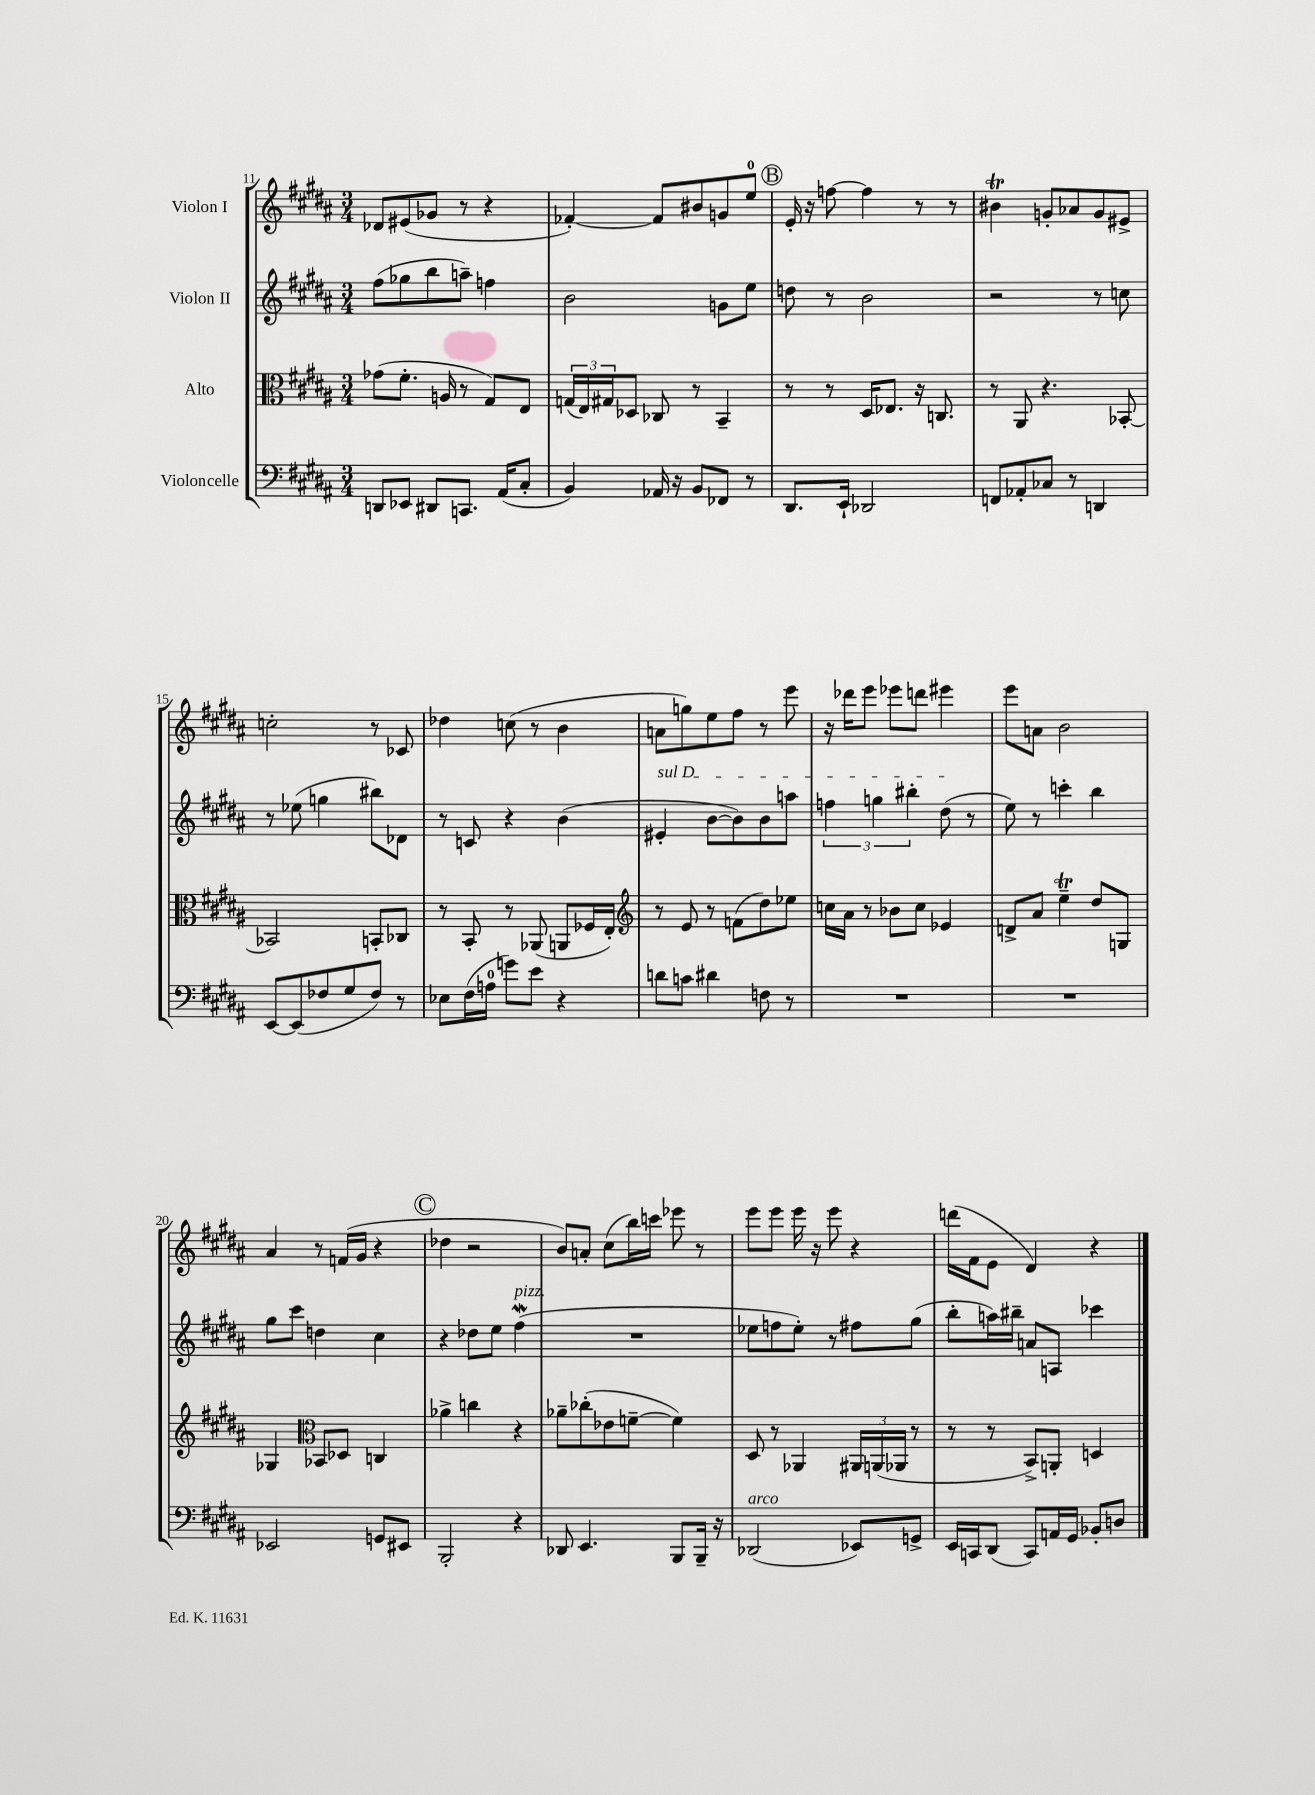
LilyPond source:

<<
\new StaffGroup <<
\new Staff = "s0" \with { instrumentName = "Violon I" } {
    \clef treble \key b \major \numericTimeSignature \time 3/4
    des'8 eis'8( ges'8 r8 r4 |
    fes'4~-.) fes'8 bis'8 g'8 e''8-0 |
    \mark \markup { \circle "B" } e'16-. r16 f''8~ f''4 r8 r8 |
    bis'4\trill g'8-. aes'8 g'8 eis'8-> |
    c''2-. r8 ces'8 |
    des''4 c''8( r8 b'4 |
    a'8 g''8) e''8 fis''8 r8 e'''8 |
    r16 des'''16 e'''8 ees'''8 d'''8 eis'''4 |
    e'''8 a'8 b'2 |
    ais'4 r8 f'16( gis'16 r4 |
    \mark \markup { \circle "C" } des''4 r2 |
    b'8) a'8-. cis''8( b''16) c'''16 ees'''8 r8 |
    e'''8 e'''8 e'''16 r16 e'''8 r4 |
    d'''16( fis'16 e'8 dis'4) r4 \bar "|." |
}
\new Staff = "s1" \with { instrumentName = "Violon II" } {
    \clef treble \key b \major \numericTimeSignature \time 3/4
    fis''8( ges''8 b''8 a''8--) f''4 |
    b'2 g'8 e''8 |
    \mark \markup { \circle "B" } d''8 r8 b'2 |
    r2 r8 c''8 |
    r8 ees''8( g''4 bis''8) des'8 |
    r8 c'8 r4 b'4( |
    \once \override TextSpanner.bound-details.left.text = \markup { \italic "sul D" } eis'4-.\startTextSpan b'8~ b'8) b'8 a''8 |
    \tuplet 3/2 { f''4 g''4 bis''4-. } dis''8\stopTextSpan( r8 |
    e''8) r8 c'''4-. b''4 |
    gis''8 cis'''8 d''4 cis''4 |
    \mark \markup { \circle "C" } r4 des''8 e''8 fis''4\mordent^\markup { \italic "pizz." }( |
    R2. |
    ees''8 f''8 ees''8-.) r8 fis''8 gis''8( |
    b''8-. a''16) bis''16-- a'8 a8 ces'''4 \bar "|." |
}
\new Staff = "s2" \with { instrumentName = "Alto" } {
    \clef alto \key b \major \numericTimeSignature \time 3/4
    ges'8( fis'8.-. a16 r8 gis8) e8 |
    \tuplet 3/2 { g16( e16) gis16 } des8 ces8 r8 b,4-- |
    \mark \markup { \circle "B" } r8 r8 dis16 ees8. r16 c8. |
    r8 ais,8 r4. bes,8~-. |
    bes,2 b,8-. ces8 |
    r8 b,8-. r8 aes,8( a,8 fes16 e16-.) |
    \clef treble r8 e'8 r8 f'8( dis''8) ees''8 |
    c''16 ais'16 r8 bes'8 c''8 ees'4 |
    d'8-> ais'8 e''4--\trill dis''8 g8 |
    ges4 \clef alto bes,8 des8 c4 |
    \mark \markup { \circle "C" } aes'4-> c''4 r4 |
    aes'8-- ces''8-.( ees'8 f'8~-- f'4) |
    dis8 r8 aes,4 \tuplet 3/2 { ais,16 a,16( aes,16 } r8 |
    r8 r8 b,8->) a,8-. d4 \bar "|." |
}
\new Staff = "s3" \with { instrumentName = "Violoncelle" } {
    \clef bass \key b \major \numericTimeSignature \time 3/4
    d,8 ees,8 dis,8 c,8. ais,16( cis8-. |
    b,4) aes,16 r16 b,8 fes,8 r8 |
    \mark \markup { \circle "B" } dis,8. e,16-! des,2 |
    f,8 aes,8-. ces8 r8 d,4 |
    e,8~ e,8( fes8 gis8 fes8) r8 |
    ees8 fis16( a16-0 g'8) e'8 r4 |
    d'8 c'8 dis'4 f8 r8 |
    R2. |
    R2. |
    ees,2 g,8 eis,8 |
    \mark \markup { \circle "C" } b,,2-. r4 |
    des,8 e,4. b,,8 b,,16-- r16 |
    des,2^\markup { \italic "arco" }( ees,8) g,8-> |
    e,16 c,16 dis,8( c,8) a,16 gis,16 bes,8-. d8 \bar "|." |
}
>>
>>
\layout { \context { \Score currentBarNumber = #11 } }
